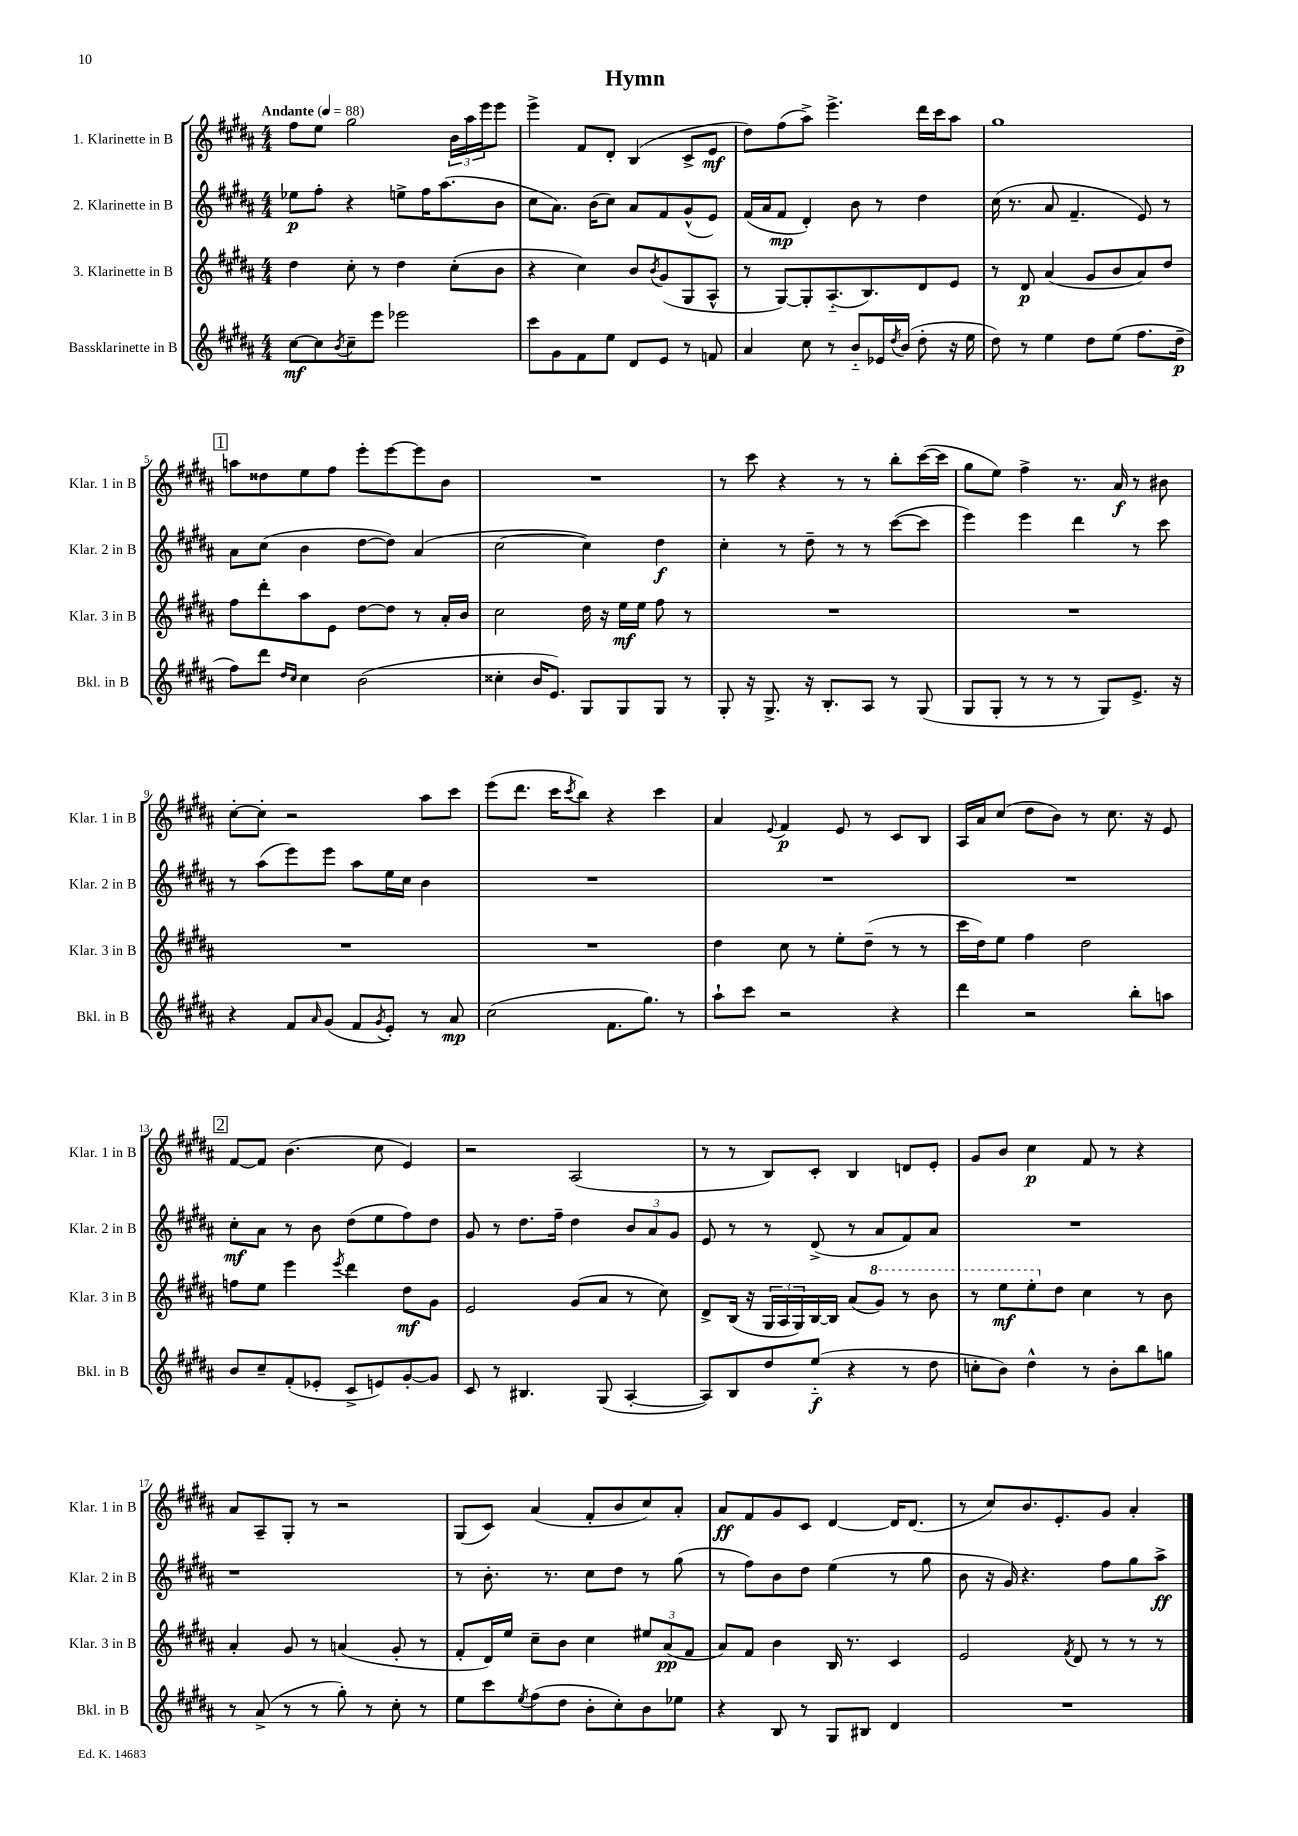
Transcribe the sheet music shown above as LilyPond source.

\header { title = "Hymn" }
<<
\new StaffGroup <<
\new Staff = "s0" \with { instrumentName = "1. Klarinette in B" shortInstrumentName = "Klar. 1 in B" } {
    \clef treble \key b \major \numericTimeSignature \time 4/4 \tempo "Andante" 4 = 88
    fis''8 e''8 gis''2 \tuplet 3/2 { b'16 ais''16 e'''16 } e'''8 |
    e'''4-> fis'8 dis'8-. b4( cis'8-> e'8\mf |
    dis''8) fis''8( ais''8->) e'''4.-> dis'''16 cis'''16 ais''8 |
    gis''1 |
    \mark \markup { \box "1" } a''8 disis''8 e''8 fis''8 e'''8-. e'''8~ e'''8 b'8 |
    R1 |
    r8 cis'''8 r4 r8 r8 b''8-. cis'''16~( cis'''16 |
    gis''8 e''8) fis''4-> r8. ais'16\f r8 bis'8 |
    cis''8~-. cis''8-. r2 ais''8 cis'''8 |
    e'''8( dis'''8. cis'''16 \acciaccatura { cis'''8 } b''8) r4 cis'''4 |
    ais'4 \appoggiatura { e'8 } fis'4\p e'8 r8 cis'8 b8 |
    ais16 ais'16 cis''8( dis''8 b'8) r8 cis''8. r16 e'8 |
    \mark \markup { \box "2" } fis'8~ fis'8 b'4.( cis''8 e'4) |
    r2 ais2( |
    r8 r8 b8) cis'8-. b4 d'8 e'8-. |
    gis'8 b'8 cis''4\p fis'8 r8 r4 |
    ais'8 ais8-- gis8-. r8 r2 |
    gis8( cis'8) ais'4( fis'8-. b'8 cis''8) ais'8-. |
    ais'8\ff fis'8 gis'8 cis'8 dis'4~ dis'16 dis'8.( |
    r8 cis''8) b'8. e'8.-. gis'8 ais'4-. \bar "|." |
}
\new Staff = "s1" \with { instrumentName = "2. Klarinette in B" shortInstrumentName = "Klar. 2 in B" } {
    \clef treble \key b \major \numericTimeSignature \time 4/4
    ees''8\p fis''8-. r4 e''8-> fis''16 ais''8.( b'8 |
    cis''8 ais'8.) b'16( cis''8) ais'8 fis'8 gis'8-^( e'8) |
    fis'16( ais'16 fis'8\mp dis'4-.) b'8 r8 dis''4 |
    cis''16( r8. ais'8 fis'4.-- e'8) r8 |
    \mark \markup { \box "1" } ais'8 cis''8( b'4 dis''8~ dis''8) ais'4( |
    cis''2~ cis''4) dis''4\f |
    cis''4-. r8 dis''8-- r8 r8 cis'''8~( cis'''8 |
    e'''4) e'''4 dis'''4 r8 cis'''8 |
    r8 ais''8( e'''8) e'''8 ais''8 e''16 cis''16 b'4 |
    R1 |
    R1 |
    R1 |
    \mark \markup { \box "2" } cis''8-.\mf ais'8 r8 b'8 dis''8( e''8 fis''8) dis''8 |
    gis'8 r8 dis''8. fis''16-- dis''4 \tuplet 3/2 { b'8 ais'8 gis'8 } |
    e'8 r8 r8 dis'8->( r8 ais'8 fis'8) ais'8 |
    R1 |
    r1 |
    r8 b'8.-. r8. cis''8 dis''8 r8 gis''8( |
    r8 fis''8) b'8 dis''8 e''4( r8 gis''8 |
    b'8 r16 gis'16) r4. fis''8 gis''8 ais''8->\ff \bar "|." |
}
\new Staff = "s2" \with { instrumentName = "3. Klarinette in B" shortInstrumentName = "Klar. 3 in B" } {
    \clef treble \key b \major \numericTimeSignature \time 4/4
    dis''4 cis''8-. r8 dis''4 cis''8-.( b'8 |
    r4 cis''4) b'8 \acciaccatura { b'8 } gis'8( gis8 ais8-^ |
    r8 gis8~) gis8-. ais8.-_( b8.) dis'8 e'8 |
    r8 dis'8\p ais'4( gis'8 b'8 ais'8) dis''8 |
    \mark \markup { \box "1" } fis''8 dis'''8-. ais''8 e'8 dis''8~ dis''8 r8 ais'16-. b'16 |
    cis''2 dis''16 r16 e''16\mf e''16 fis''8 r8 |
    R1 |
    R1 |
    R1 |
    R1 |
    dis''4 cis''8 r8 e''8-. dis''8--( r8 r8 |
    cis'''16 dis''16) e''8 fis''4 dis''2 |
    \mark \markup { \box "2" } f''8 e''8 e'''4 \acciaccatura { e'''8 } dis'''4 dis''8\mf gis'8 |
    e'2 gis'8( ais'8 r8 cis''8) |
    dis'8-> b16( r16 \tuplet 3/2 { gis16 ais16 gis16) } b16~ b16 ais'8( \ottava #1 gis''8) r8 b''8 |
    r8 e'''8\mf e'''8-. \ottava #0 dis''8 cis''4 r8 b'8 |
    ais'4-. gis'8 r8 a'4( gis'8-. r8 |
    fis'8-. dis'16) e''16 cis''8-- b'8 cis''4 \tuplet 3/2 { eis''8 ais'8\pp( fis'8 } |
    ais'8) fis'8 b'4 b16 r8. cis'4 |
    e'2 \acciaccatura { fis'8 } dis'8 r8 r8 r8 \bar "|." |
}
\new Staff = "s3" \with { instrumentName = "Bassklarinette in B" shortInstrumentName = "Bkl. in B" } {
    \clef treble \key b \major \numericTimeSignature \time 4/4
    cis''8~\mf cis''8 \acciaccatura { b'8 } cis''8-- e'''8 ees'''2 |
    cis'''8 gis'8 fis'8 e''8 dis'8 e'8 r8 f'8 |
    ais'4 cis''8 r8 b'8-_ ees'16 \acciaccatura { dis''8 } b'16( dis''8-. r16 e''16 |
    dis''8) r8 e''4 dis''8 e''8( fis''8. dis''16--\p |
    \mark \markup { \box "1" } fis''8) dis'''8 \grace { dis''16 cis''16 } cis''4 b'2( |
    cisis''4-. b'16 e'8.) gis8 gis8 gis8 r8 |
    gis8-. r16 gis8.-> r16 b8.-. ais8 r8 gis8( |
    gis8 gis8-. r8 r8 r8 gis8) e'8.-> r16 |
    r4 fis'8 \grace { ais'16 } gis'8( fis'8 \acciaccatura { gis'8 } e'8-.) r8 ais'8\mp |
    cis''2( fis'8. gis''8.) r8 |
    ais''8-! cis'''8 r2 r4 |
    dis'''4 r2 b''8-. a''8 |
    \mark \markup { \box "2" } b'8 cis''8-- fis'8-.( ees'8-. cis'8-> e'8) gis'8~-. gis'8 |
    cis'8 r8 bis4. gis8( ais4~-. |
    ais8) b8 dis''8 e''8-_\f( r4 r8 dis''8 |
    c''8-. b'8) dis''4-^ r8 b'8-. b''8 g''8 |
    r8 ais'8->( r8 r8 gis''8-.) r8 cis''8-. r8 |
    e''8 cis'''8 \acciaccatura { e''8 } fis''8( dis''8 b'8-. cis''8-.) b'8 ees''8 |
    r4 b8 r8 gis8 bis8 dis'4 |
    R1 \bar "|." |
}
>>
>>
